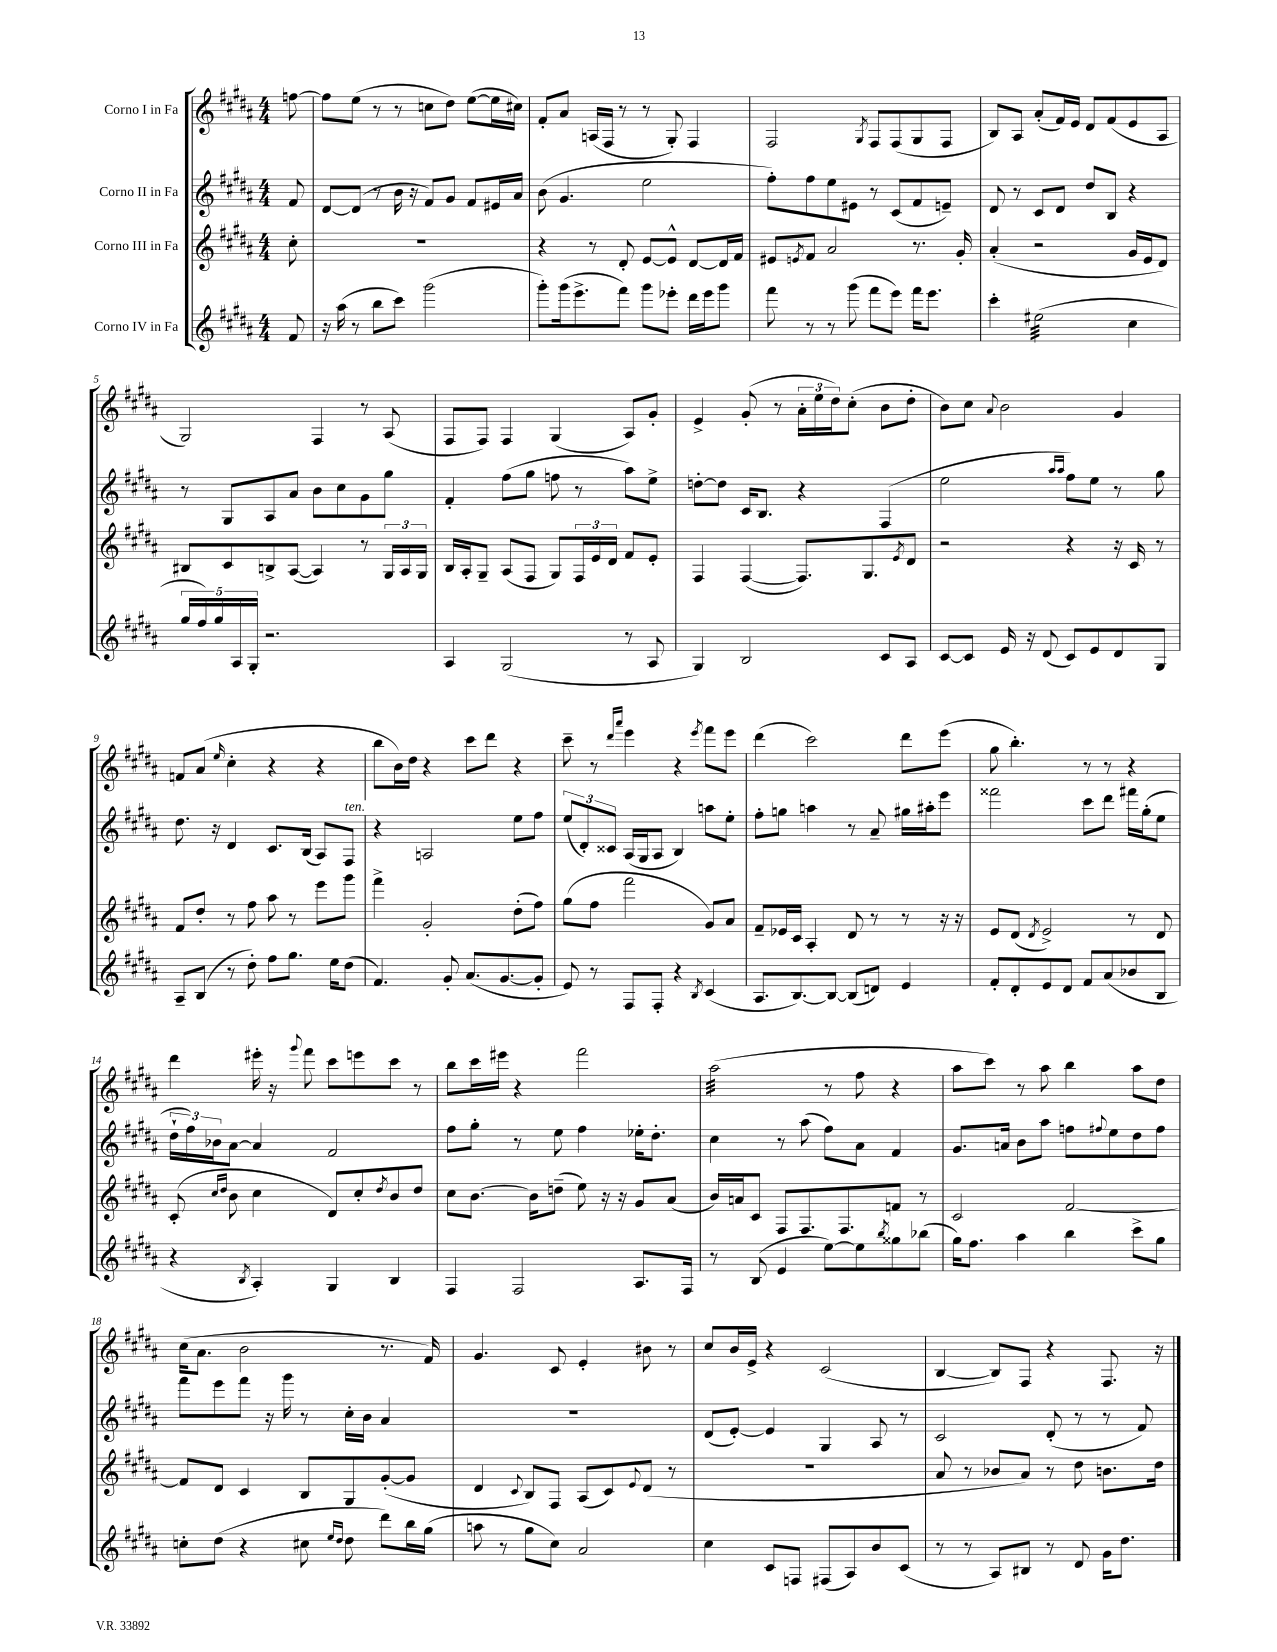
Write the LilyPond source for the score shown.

<<
\new StaffGroup <<
\new Staff = "s0" \with { instrumentName = "Corno I in Fa" } {
    \clef treble \key b \major \numericTimeSignature \time 4/4 \partial 8
    f''8~ |
    f''8 e''8( r8 r8 c''8 dis''8) e''8~( e''16 cis''16) |
    fis'8-. ais'8 a16( fis16 r8 r8 gis8-.) fis4 |
    fis2 \acciaccatura { gis8 } fis8 fis8( gis8 fis8 |
    b8) ais8 ais'8-.( fis'16) e'16 dis'8 fis'8( e'8 ais8 |
    gis2) fis4 r8 ais8( |
    fis8 fis8) fis4 gis4( ais8) gis'8-. |
    e'4-> gis'8-.( r8 \tuplet 3/2 { ais'16-. e''16 dis''16) } cis''8-.( b'8 dis''8-. |
    b'8) cis''8 \appoggiatura { ais'8 } b'2 gis'4 |
    f'8 ais'8( \grace { e''16 } cis''4-. r4 r4 |
    b''8 b'16) dis''16 r4 cis'''8 dis'''8 r4 |
    cis'''8-- r8 \grace { dis'''16 ais'''16 } e'''4 r4 \acciaccatura { e'''8 } fis'''8 e'''8 |
    dis'''4( cis'''2) dis'''8 e'''8( |
    gis''8 b''4.-.) r8 r8 r4 |
    dis'''4 eis'''16-. r16 \appoggiatura { gis'''8 } fis'''8 cis'''8 e'''8 cis'''8 r8 |
    b''8 cis'''16 eis'''16 r4 fis'''2 |
    ais''2:32( r8 fis''8 r4 |
    ais''8 cis'''8) r8 ais''8 b''4 ais''8 dis''8 |
    cis''16( ais'8. b'2 r8. fis'16) |
    gis'4. cis'8 e'4-. bis'8 r8 |
    cis''8 b'16 e'16-> r4 cis'2( |
    b4~ b8) fis8 r4 fis8. r16 \bar "|." |
}
\new Staff = "s1" \with { instrumentName = "Corno II in Fa" } {
    \clef treble \key b \major \numericTimeSignature \time 4/4 \partial 8
    fis'8 |
    dis'8~ dis'8( r8 b'16 r16 fis'8) gis'8 fis'8 eis'16 ais'16 |
    b'8( gis'4. e''2 |
    fis''8-.) fis''8 e''8 eis'8 r8 cis'8( fis'8 e'8--) |
    dis'8 r8 cis'8 dis'8 dis''8 b8 r4 |
    r8 gis8 ais8 ais'8 b'8 cis''8 gis'8 gis''8 |
    fis'4-. fis''8( gis''8 f''8 r8 ais''8) e''8-> |
    d''8~-. d''8 cis'16 b8. r4 fis4( |
    e''2 \grace { ais''16 ais''16 } fis''8) e''8 r8 gis''8 |
    dis''8. r16 dis'4 cis'8. b16( ais8) fis8^\markup { \italic "ten." } |
    r4 a2 e''8 fis''8 |
    \tuplet 3/2 { e''8( dis'8-.) cisis'8 } ais16( gis16 ais8 b4) a''8 e''8-. |
    fis''8-. g''8 a''4 r8 ais'8-- gis''16 ais''16-. e'''8 |
    fisis'''2 cis'''8 dis'''8 fis'''16 gis''16-.( e''8 |
    \tuplet 3/2 { dis''16-! fis''16) bes'16 } ais'8~ ais'4 fis'2 |
    fis''8 gis''8-. r8 e''8 fis''4 ees''16-. dis''8.-. |
    cis''4 r8 ais''8( fis''8) ais'8 fis'4 |
    gis'8. a'16 b'8 ais''8 f''8 \appoggiatura { fis''8 } e''8 dis''8 fis''8 |
    fis'''8 e'''8 fis'''8 r16 gis'''16 r8 cis''16-. b'16 ais'4 |
    R1 |
    dis'8( e'8~-.) e'4 gis4 ais8 r8 |
    cis'2 dis'8-.( r8 r8 fis'8) \bar "|." |
}
\new Staff = "s2" \with { instrumentName = "Corno III in Fa" } {
    \clef treble \key b \major \numericTimeSignature \time 4/4 \partial 8
    cis''8-. |
    R1 |
    r4 r8 dis'8-. e'8~ e'8-^ dis'8~ dis'16 fis'16 |
    eis'8 \acciaccatura { e'8 } fis'8 ais'2 r8. gis'16-. |
    ais'4-.( r2 gis'16 e'16 dis'8) |
    bis8 cis'8 b8-> ais8~( ais4) r8 \tuplet 3/2 { gis16 ais16 gis16 } |
    b16 ais16-. gis8-- ais8( fis8 gis8) \tuplet 3/2 { fis16 e'16 dis'16 } fis'8 e'8-. |
    fis4 fis4~( fis8.) gis8. \acciaccatura { e'8 } dis'8 |
    r2 r4 r16 cis'16 r8 |
    fis'8 dis''8-. r8 fis''8 ais''8 r8 e'''8 gis'''8 |
    fis'''4-> gis'2-. dis''8-.( fis''8) |
    gis''8( fis''8 fis'''2 gis'8) ais'8 |
    fis'8-- ees'16 cis'16 ais4-. dis'8 r8 r8 r16 r16 |
    e'8 dis'8( \acciaccatura { dis'8 } e'2->) r8 dis'8 |
    cis'8-.( \grace { cis''16 dis''16 } b'8 cis''4 dis'8) cis''8-. \acciaccatura { dis''8 } b'8 dis''8 |
    cis''8 b'8.~ b'16 d''8--( e''8) r16 r16 gis'8 ais'8( |
    b'16) a'16 cis'8 fis8 fis8. fis8. f'8 r8 |
    cis'2 fis'2~ |
    fis'8 dis'8 cis'4 b8 gis8 gis'8~-.( gis'8 |
    dis'4 \appoggiatura { cis'8 } b8) fis8 ais8( cis'8) \appoggiatura { e'8 } dis'8( r8 |
    R1 |
    ais'8 r8 bes'8 ais'8) r8 dis''8 b'8. dis''16 \bar "|." |
}
\new Staff = "s3" \with { instrumentName = "Corno IV in Fa" } {
    \clef treble \key b \major \numericTimeSignature \time 4/4 \partial 8
    fis'8 |
    r16 ais''16( r8 b''8 cis'''8) gis'''2( |
    gis'''8-.) gis'''16( e'''8.-> fis'''8) gis'''8 ees'''8-. dis'''16 ees'''16 gis'''8 |
    fis'''8 r8 r8 gis'''8( fis'''8 e'''8) fis'''16 e'''8. |
    cis'''4-. eis''2:32( cis''4 |
    \tuplet 5/4 { gis''16 fis''16) gis''16 ais16 gis16-. } r2. |
    ais4 gis2( r8 ais8 |
    gis4) b2 cis'8 ais8 |
    cis'8~ cis'8 e'16 r16 dis'8( cis'8) e'8 dis'8 gis8 |
    ais8-- b8( r8 dis''8-.) fis''8 gis''8. e''16 dis''8( |
    fis'4.) gis'8-. ais'8.( gis'8.~ gis'8-. |
    e'8) r8 fis8 fis8-. r4 \acciaccatura { b8 } cis'4( |
    ais8. b8.~) b8~ b8( d'8) e'4 |
    fis'8-. dis'8-. e'8 dis'8 fis'8 ais'8( bes'8 b8 |
    r4 \acciaccatura { b8 } ais4-.) gis4 b4 |
    fis4 fis2 ais8. fis16 |
    r8 b8( e'4 e''8~) e''8 \acciaccatura { b''8 } gisis''8 bes''8( |
    gis''16) fis''8. ais''4 b''4 cis'''8-> gis''8 |
    c''8-. dis''8( r4 cis''8 \grace { e''16 dis''16 } dis''8 dis'''8) b''16 gis''16( |
    a''8 r8 gis''8 cis''8) ais'2 |
    cis''4 cis'8 f8 fis8( ais8) b'8 cis'8( |
    r8 r8 ais8) bis8 r8 dis'8 gis'16 dis''8. \bar "|." |
}
>>
>>
